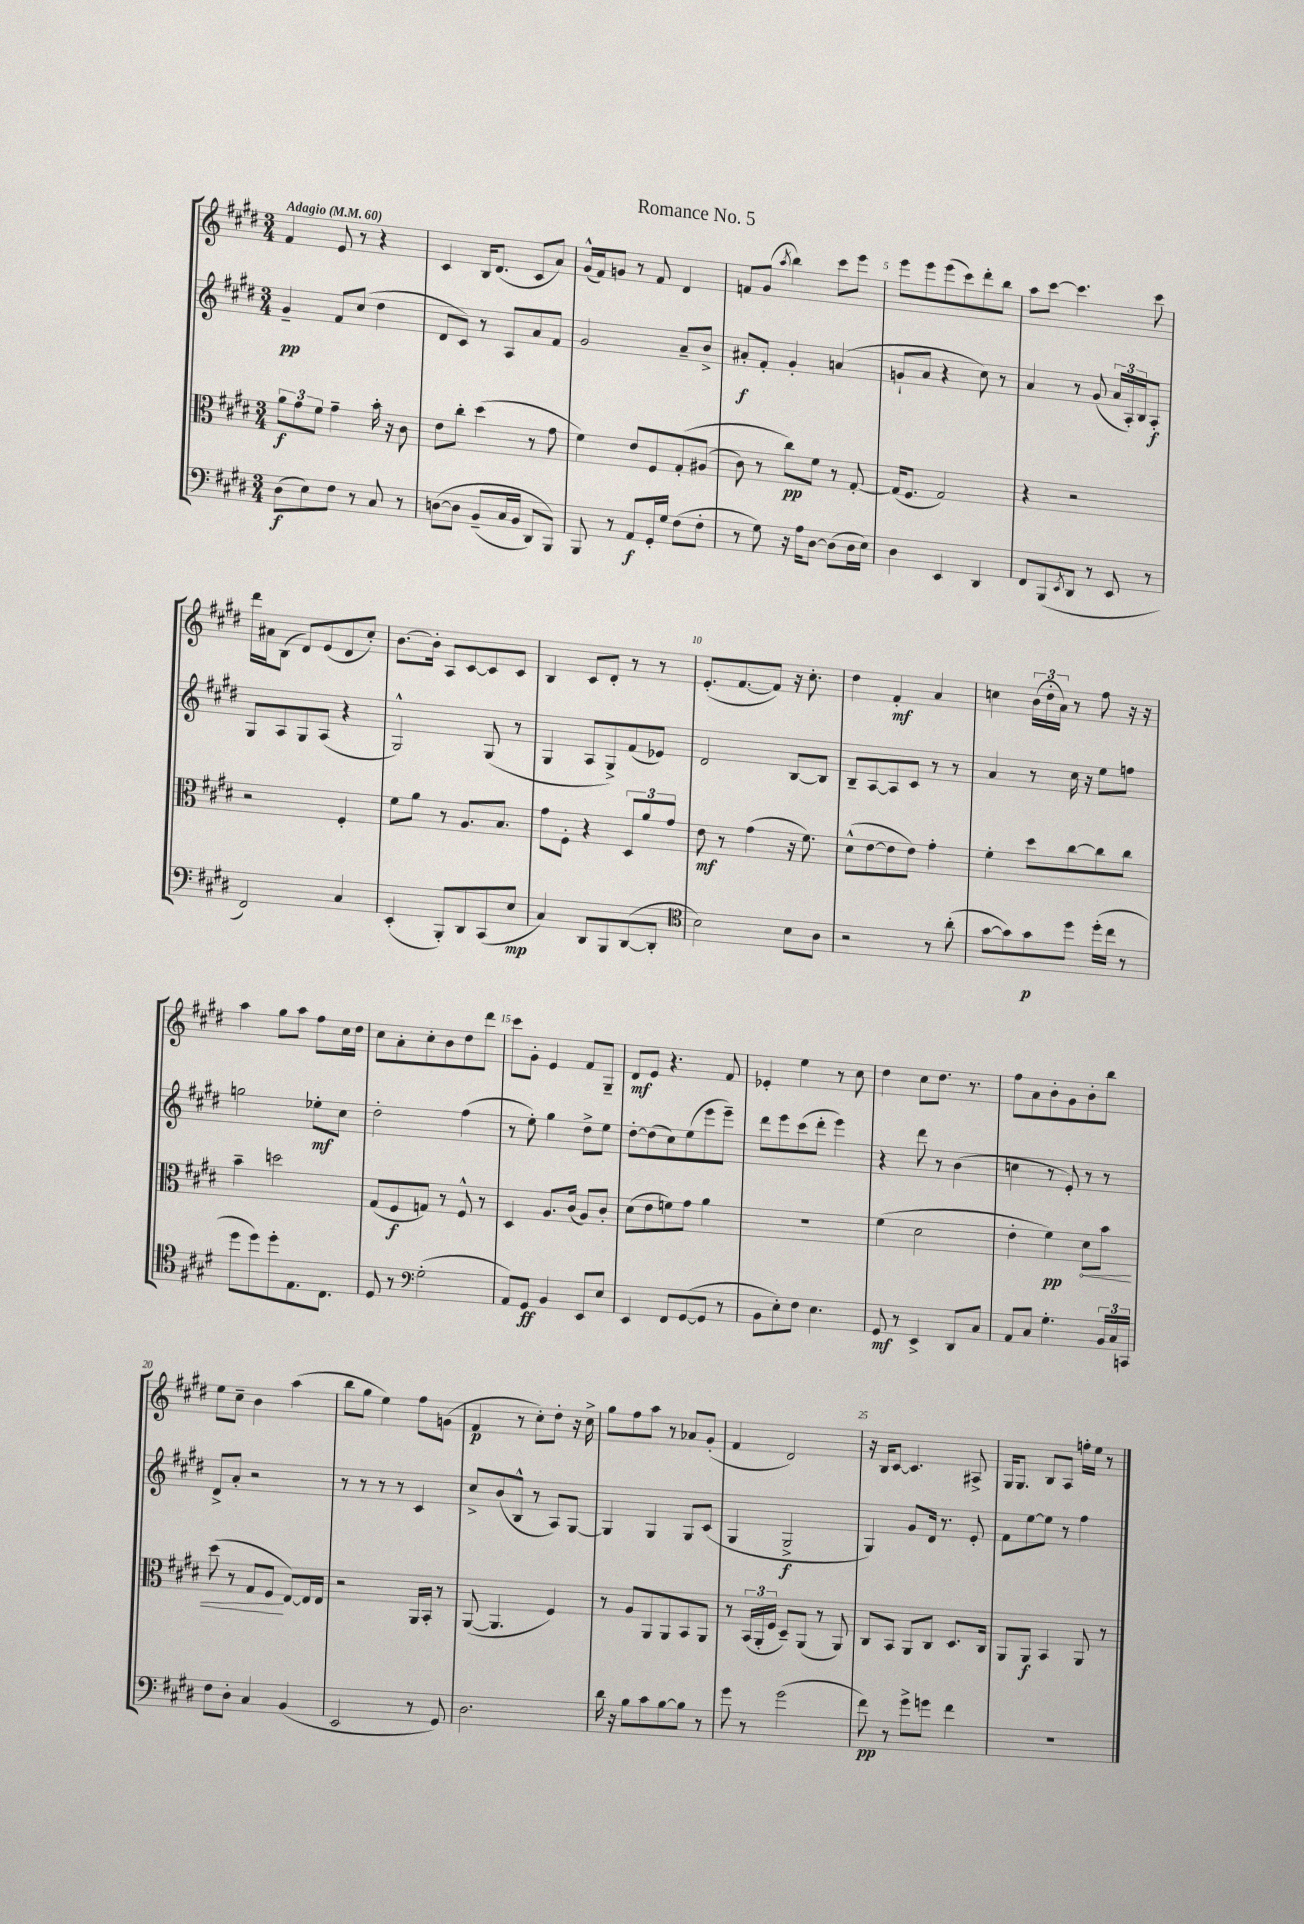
\header { title = "Romance No. 5" }
<<
\new StaffGroup <<
\new Staff = "s0" {
    \clef treble \key e \major \numericTimeSignature \time 3/4 \tempo "Adagio" 4 = 60
    fis'4 e'8 r8 r4 |
    cis'4 b16 dis'8.( cis'8 a'8) |
    gis'16-^( fis'16) g'8 r8 fis'8 dis'4 |
    f'8 gis'8( \acciaccatura { a''8 } b''4) cis'''8 e'''8 |
    e'''8 e'''8 e'''8( cis'''8) dis'''8-. b''8 |
    a''8 cis'''8~ cis'''4. cis'''8 |
    dis'''16 ais'16 b8( dis'8) e'8( dis'8 cis''8-.) |
    b'8.~ b'16-. a8 cis'8~ cis'8 cis'8 |
    b4 cis'8 dis'8-. r8 r8 |
    e'8.-.( fis'8.~ fis'8) r16 cis''8.-. |
    dis''4 fis'4-.\mf a'4 |
    c''4 \tuplet 3/2 { b'16( dis''16-. a'16) } r8 fis''8 r16 r16 |
    a''4 gis''8 a''8 fis''8 cis''16 dis''16 |
    cis''8 a'8-. cis''8-. b'8 dis''8 dis'''8 |
    cis'''8 gis'8-. e'4 fis'8 gis8-- |
    dis'8\mf e'8 r4. fis'8 |
    ees'4-. e''4 r8 cis''8 |
    dis''4 cis''8 dis''8. r8. |
    fis''8 a'8 b'8-. gis'8 b'8-. b''8 |
    e''8 cis''8-- b'4 a''4( |
    b''8 gis''8 e''4) fis''8 g'8( |
    fis'4\p r8 cis''8-.) dis''8-. r16 cis''16-> |
    gis''8 fis''8 a''8 r8 aes'8 gis'8-.( |
    fis'4 dis'2) |
    r16 b16 cis'8~ cis'4. ais8-> |
    gis16 gis8. b8 a8 f''16-. e''16 r8 \bar "|." |
}
\new Staff = "s1" {
    \clef treble \key e \major \numericTimeSignature \time 3/4
    gis'4--\pp fis'8 cis''8( dis''4 |
    dis'8 cis'8) r8 a8 a'8 fis'8 |
    gis'2 a'8-- b'8-> |
    ais'8-.\f fis'8-. gis'4-. a'4( |
    g'8-! a'8 r4 cis''8) r8 |
    a'4 r8 gis'8( \tuplet 3/2 { a'16 a16-.) b16 } a8-.\f |
    gis8 a8 gis8 a8( r4 |
    gis2-^) gis8( r8 |
    gis4 a8 gis8->) fis'8( ees'8) |
    dis'2 b8~ b8 |
    b8-- a8~ a8 cis'8 r8 r8 |
    a'4 r8 cis''16 r16 e''8 f''8 |
    g''2 ees''8-.\mf cis''8 |
    dis''2-. fis''4( |
    r8 e''8-.) gis''4 dis''8-> e''8 |
    dis''8~-. dis''8( cis''8) e''8( e'''8 e'''8--) |
    dis'''8 e'''8 cis'''8( dis'''8-. e'''4) |
    r4 dis'''8 r8 b'4( |
    c''4 r8 e'8-.) r8 r8 |
    dis'8-> a'8-. r2 |
    r8 r8 r8 r8 cis'4 |
    cis''8-> b'8( b8-^ r8 a8) gis8~ |
    gis4 gis4 gis8 cis'8( |
    gis4 gis2->\f |
    gis4) gis'8 dis'16 r8. e'8-. |
    fis'8 e''8~ e''8 r8 fis''4 \bar "|." |
}
\new Staff = "s2" {
    \clef alto \key e \major \numericTimeSignature \time 3/4
    \tuplet 3/2 { a'8\f gis'8 fis'8 } gis'4-- b'16-. r16 cis'8 |
    e'8 cis''8-. dis''4( r8 gis'8 |
    fis'4) e'8 fis8 gis8-.\( ais8( |
    cis'8) r8 cis''8\pp\) fis'8 r8 gis8~-. |
    gis16( fis8. gis2) |
    r4 r2 |
    r2 fis4-. |
    fis'8 a'8 r8 a8. b8. |
    gis'8 fis8-. r4 \tuplet 3/2 { dis8 a'8 gis'8 } |
    e'8\mf r8 gis'4( r16 fis'8.) |
    dis'8-^( e'8~ e'8 e'8) gis'4-. |
    fis'4-. dis''8 cis''8~ cis''8 cis''8 |
    b'4-- d''2 |
    gis8( fis8\f g8) r8 fis8-^ r8 |
    dis4 a8. cis'16( a8) cis'8-. |
    dis'8( e'8 f'8) gis'8 a'4 |
    R2. |
    fis'4( dis'2 |
    e'4-. fis'4\pp) \once \override Hairpin.circled-tip = ##t dis'8\< b'8 |
    dis''8( r8 gis8 fis8\! e8~) e16 e16 |
    r2 a,16 b,16-. r8 |
    a,8~( a,4. fis4) |
    r8 a8 a,8 a,8 b,8 a,8 |
    r8 \tuplet 3/2 { b,16( a,16-. fis16 } dis8--) a,8( r8 a,8) |
    cis8 b,8 a,8 cis8 dis8. cis16 |
    a,8 a,8\f b,4 a,8 r8 \bar "|." |
}
\new Staff = "s3" {
    \clef bass \key e \major \numericTimeSignature \time 3/4
    dis8\f( e8) fis8 r8 cis8 r8 |
    d8~\( d8 b,8--( cis16 b,16 dis,8) b,,8\) |
    b,,8 r8 a,8\f gis,16-. gis16 fis8( fis8-. |
    r8 gis8) r16 a16 dis8~ dis8( dis16 e16) |
    dis4 e,4 dis,4 |
    fis,8 b,,8( \acciaccatura { e,8 } dis,8 r8 e,8 r8 |
    fis,2) cis4 |
    e,4-.( b,,8-.) dis,8 cis,8( e8\mp |
    cis4) dis,8 b,,8 dis,8~( dis,8-. |
    \clef tenor b2) b8 a8 |
    r2 r8 a'8-.( |
    gis'8~ gis'8) gis'8\p dis''8 dis''16-.( cis''16 r8 |
    dis''8 dis''8) dis''8-. e8. cis8. |
    dis8 r8 \clef bass gis2-.( |
    a,8) gis,8\ff b,4 e,8 e8 |
    e,4 fis,8 gis,8~( gis,8 r8 |
    b,8 e8-.) fis8 e4. |
    gis,8\mf r8 e,4-> dis,8 cis8 |
    a,8 cis8 gis4.-. \tuplet 3/2 { b,16 cis16 c,16 } |
    fis8 dis8-. cis4 b,4( |
    e,2 r8 gis,8) |
    dis2. |
    dis'16 r16 b8 cis'8 b8~ b8 r8 |
    gis'8 r8 gis'2( |
    fis'8\pp) r8 gis'8-> g'8 fis'4 |
    R2. \bar "|." |
}
>>
>>
\layout { \context { \Score \override BarNumber.break-visibility = ##(#f #t #t) barNumberVisibility = #(every-nth-bar-number-visible 5) } }
